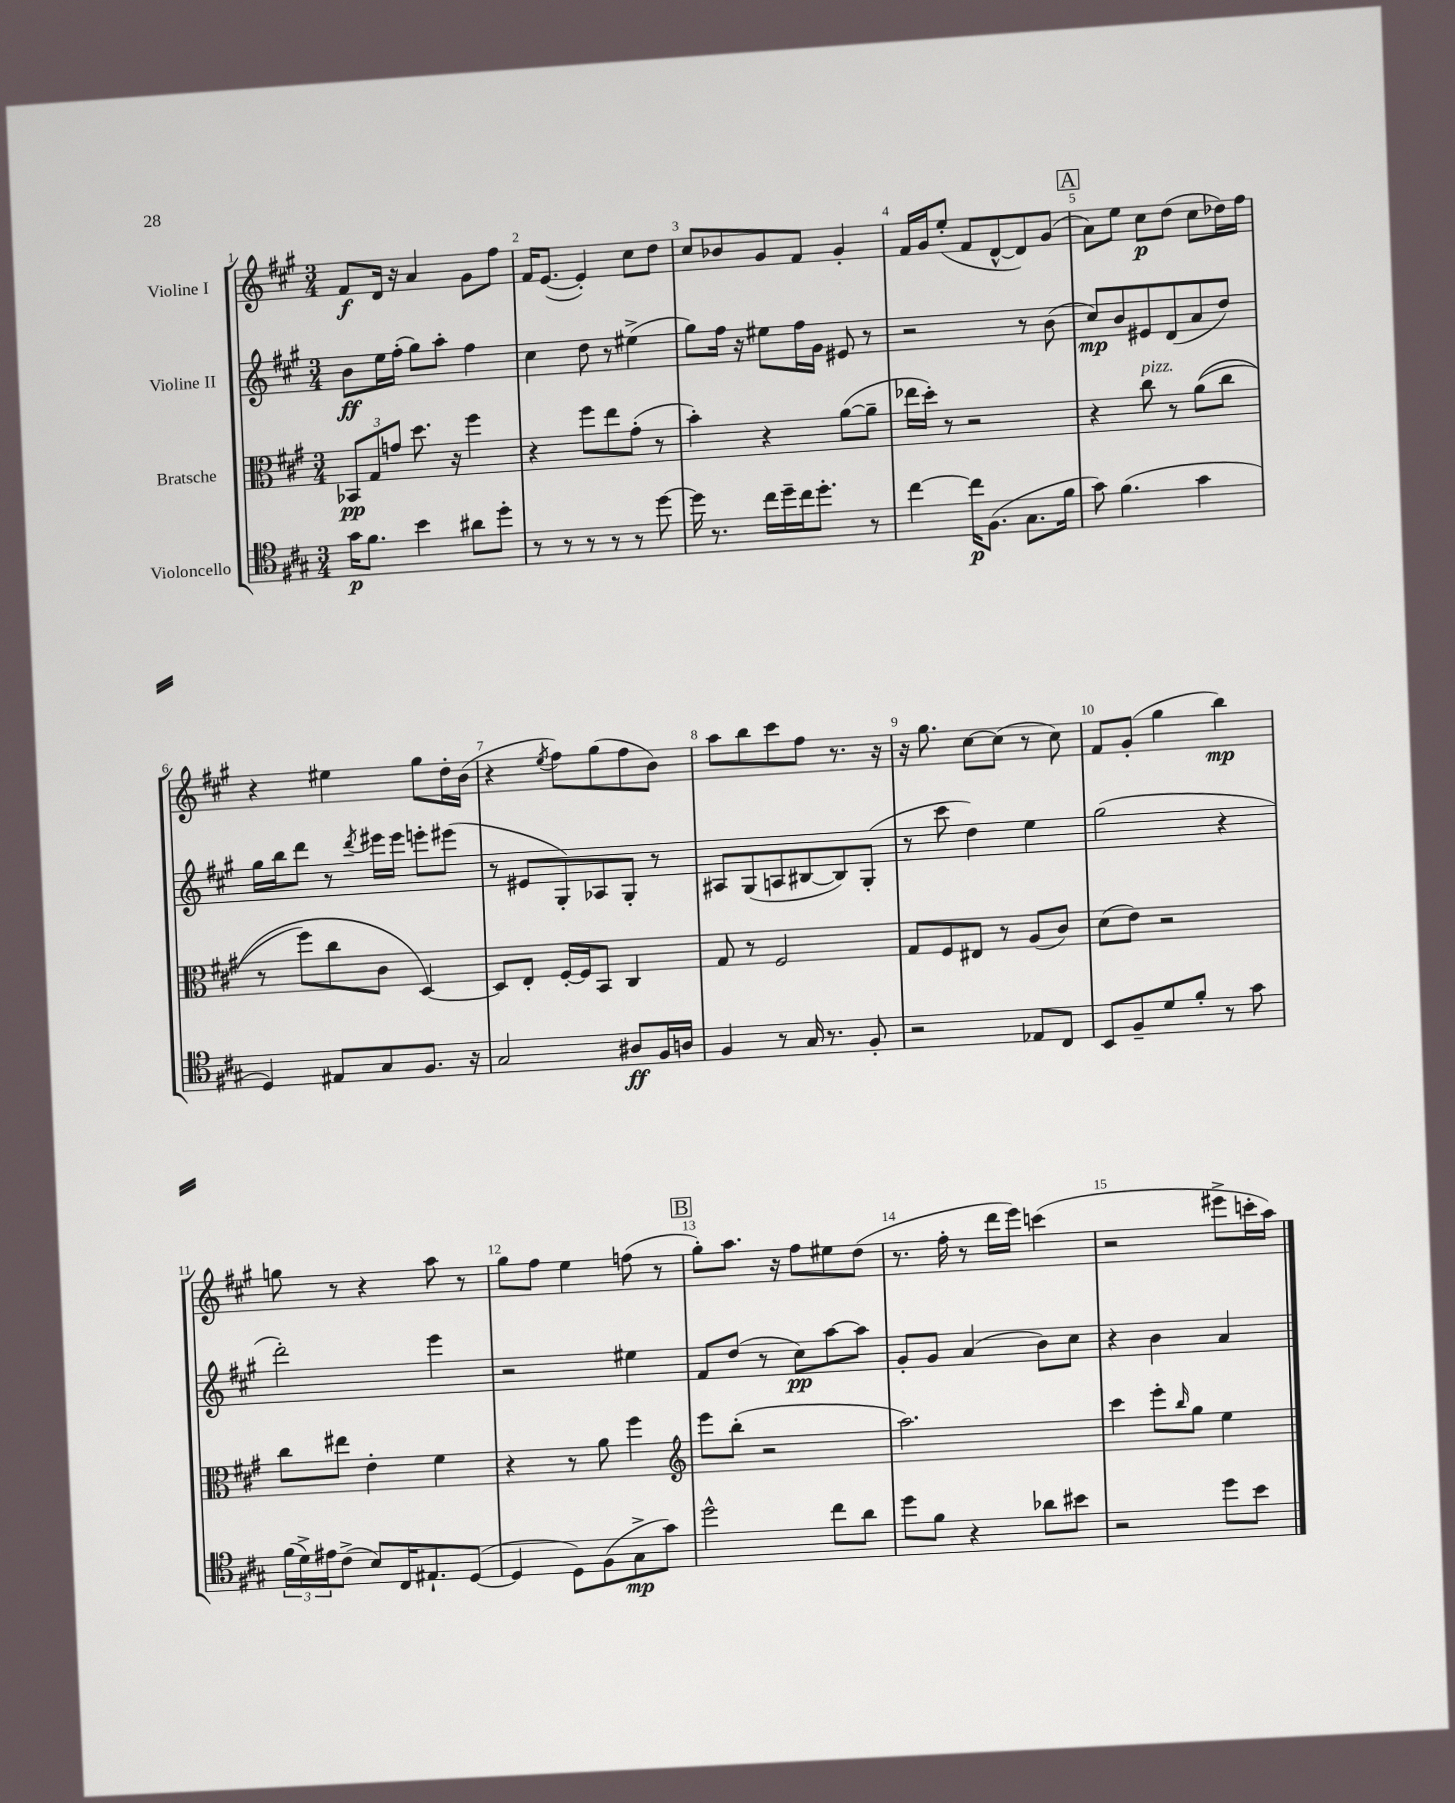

**kern	**dynam	**kern	**dynam	**kern	**dynam	**kern	**dynam
*part4	*part4	*part3	*part3	*part2	*part2	*part1	*part1
*staff4	*staff4	*staff3	*staff3	*staff2	*staff2	*staff1	*staff1
*I"Violoncello	*	*I"Bratsche	*	*I"Violine II	*	*I"Violine I	*
*clefC4	*	*clefC3	*	*clefG2	*	*clefG2	*
*k[f#c#g#]	*	*k[f#c#g#]	*	*k[f#c#g#]	*	*k[f#c#g#]	*
*M3/4	*	*M3/4	*	*M3/4	*	*M3/4	*
=1	=1	=1	=1	=1	=1	=1	=1
16g#\KL	p	12BB-X/L	pp	8b\L	ff	8f#/L	f
8.f#\J	.	.	.	.	.	.	.
.	.	12G#/	.	.	.	.	.
.	.	.	.	16ee\L	.	16d/Jk	.
.	.	12gn/J	.	.	.	.	.
.	.	.	.	(16ff#'\JJ	.	16r	.
4b\	.	8.dd\	.	8gg#\L)	.	4a/	.
.	.	.	.	8aa'\J	.	.	.
.	.	16r	.	.	.	.	.
8a#X\L	.	4ff#\	.	4ff#\	.	8g#\L	.
8dd'\J	.	.	.	.	.	8ff#\J	.
=2	=2	=2	=2	=2	=2	=2	=2
8r	.	4r	.	4cc#\	.	16f#/KL	.
.	.	.	.	.	.	([8.e/J	.
8r	.	.	.	.	.	.	.
8r	.	8ff#\L	.	8dd\	.	4e'/])	.
8r	.	8ee\	.	8r	.	.	.
8r	.	(8g#'\J	.	(4ee#X^\	.	8cc#\L	.
[8dd\	.	8r	.	.	.	8dd\J	.
=3	=3	=3	=3	=3	=3	=3	=3
16dd\]	.	4b'\)	.	8gg#\L)	.	8cc#/L	.
8.r	.	.	.	.	.	.	.
.	.	.	.	16ff#\Jk	.	8b-X/	.
.	.	.	.	16r	.	.	.
16cc#\LL	.	4r	.	8ee#X\L	.	8g#/	.
16dd~\	.	.	.	.	.	.	.
16cc#\J	.	.	.	16ff#\L	.	8f#/J	.
8.dd'\J	.	.	.	16g#\JJ	.	.	.
.	.	([8a\L	.	8e#X/	.	4g#'/	.
8r	.	8a~\J]	.	8r	.	.	.
=4	=4	=4	=4	=4	=4	=4	=4
[4cc#\	.	16ee-X\LL	.	2r	.	16f#/LL	.
.	.	16dd'\JJ)	.	.	.	16g#/J	.
.	.	8r	.	.	.	(8ee'/J	.
16cc#\KL]	p	2r	.	.	.	8f#/L	.
(8.F#\J	.	.	.	.	.	.	.
.	.	.	.	.	.	[8d^^/	.
8.G#\L	.	.	.	8r	.	8d/])	.
.	.	.	.	(8b\	.	(8g#/J	.
16f#\Jk	.	.	.	.	.	.	.
!!LO:REH:place=s1:t=A
=5	=5	=5	=5	=5	=5	=5	=5
8g#\)	.	4r	.	8cc#/L)	mp	8a\L)	.
(4.f#\	.	.	.	8b/	.	8ee\J	.
!	!	!LO:TX:a:i:t=pizz.	!	!	!	!	!
.	.	8cc#\	.	8e#X/	.	8cc#\L	p
.	.	8r	.	(8d/	.	(8dd\J	.
4g#\	.	((8a\L	.	8a/	.	8cc#\L	.
.	.	8cc#\J	.	8dd/J)	.	16dd-X\L)	.
.	.	.	.	.	.	16ff#\JJ	.
!!LO:LB:g=z
=6	=6	=6	=6	=6	=6	=6	=6
4D/)	.	8r	.	16gg#\LL	.	4r	.
.	.	.	.	16bb\J	.	.	.
.	.	8ff#\L)	.	8ddd\J	.	.	.
8E#X/L	.	8cc#\	.	8r	.	4ee#X\	.
.	.	.	.	8qddd/	.	.	.
8G#/	.	8c#\J	.	16eee#X\LL	.	.	.
.	.	.	.	16eee#\JJ	.	.	.
8.F#/J	.	[4D/)	.	8eeen'\L	.	8gg#\L	.
.	.	.	.	(8eee#X\J	.	16dd'\L	.
16r	.	.	.	.	.	(16b\JJ	.
=7	=7	=7	=7	=7	=7	=7	=7
2G#/	.	8D/L]	.	8r	.	4r	.
.	.	8E'/J	.	8e#X/L	.	.	.
.	.	.	.	.	.	8qee/	.
.	.	[16F#'/LL	.	8G#'/)	.	8ff#\L)	.
.	.	16F#/J]	.	.	.	.	.
.	.	8BB/J	.	8A-X/	.	(8gg#\	.
8A#X/L	ff	4C#/	.	8G#'/J	.	8ff#\	.
16F#/L	.	.	.	8r	.	8b\J)	.
16An/JJ	.	.	.	.	.	.	.
=8	=8	=8	=8	=8	=8	=8	=8
4F#/	.	8G#/	.	8A#X/L	.	8aa\L	.
.	.	8r	.	(8G#/	.	8bb\	.
8r	.	2F#/	.	8An/	.	8ccc#\	.
16G#/	.	.	.	[8B#X/	.	8ff#\J	.
8.r	.	.	.	.	.	.	.
.	.	.	.	8B#/])	.	8.r	.
8F#'/	.	.	.	(8G#'/J	.	.	.
.	.	.	.	.	.	16r	.
=9	=9	=9	=9	=9	=9	=9	=9
2r	.	8G#/L	.	8r	.	16r	.
.	.	.	.	.	.	8.gg#\	.
.	.	8F#/	.	8ccc#\	.	.	.
.	.	8E#X/J	.	4dd\)	.	[8cc#\L	.
.	.	8r	.	.	.	(8cc#\J]	.
8E-X/L	.	(8A/L	.	4ee\	.	8r	.
8C#/J	.	8c#/J)	.	.	.	8cc#\)	.
=10	=10	=10	=10	=10	=10	=10	=10
8BB/L	.	(8d\L	.	(2gg#\	.	8f#/L	.
8F#~/	.	8e\J)	.	.	.	(8g#'/J	.
8d/	.	2r	.	.	.	4gg#\	.
8f#'/J	.	.	.	.	.	.	.
8r	.	.	.	4r	.	4bb\)	mp
8g#\	.	.	.	.	.	.	.
!!LO:LB:g=z
=11	=11	=11	=11	=11	=11	=11	=11
(24f#\LL	.	8cc#\L	.	2ddd'\)	.	8ggn\	.
24d^\)	.	.	.	.	.	.	.
24e#X\J	.	.	.	.	.	.	.
(8c#^\J	.	8ee#X\J	.	.	.	8r	.
8B/L)	.	4e'\	.	.	.	4r	.
16C#/K	.	.	.	.	.	.	.
8.E#X`/	.	.	.	.	.	.	.
.	.	4f#\	.	4eee\	.	8aa\	.
([8D/J	.	.	.	.	.	8r	.
=12	=12	=12	=12	=12	=12	=12	=12
4D/]	.	4r	.	2r	.	8gg#\L	.
.	.	.	.	.	.	8ff#\J	.
8D\L)	.	8r	.	.	.	4ee\	.
(8F#\	.	8a\	.	.	.	.	.
8G#^\	mp	4ff#\	.	4ee#X\	.	(8ffn\	.
8g#\J)	.	.	.	.	.	8r	.
!!LO:REH:place=s1:t=B
=13	=13	=13	=13	=13	=13	=13	=13
*	*	*clefG2	*	*	*	*	*
2dd^^\	.	8eee\L	.	8f#/L	.	8gg#'\L)	.
.	.	(8bb'\J	.	(8dd/J	.	8.aa\J	.
.	.	2r	.	8r	.	.	.
.	.	.	.	.	.	16r	.
.	.	.	.	8cc#\L)	pp	8ff#\L	.
8cc#\L	.	.	.	[8aa\	.	8ee#X\	.
8a\J	.	.	.	8aa\J]	.	(8dd\J	.
=14	=14	=14	=14	=14	=14	=14	=14
8dd\L	.	2.aa\)	.	8g#'/L	.	8.r	.
8f#\J	.	.	.	8g#/J	.	.	.
.	.	.	.	.	.	16ff#'\	.
4r	.	.	.	(4a/	.	8r	.
.	.	.	.	.	.	16ddd\LL	.
.	.	.	.	.	.	16eee\JJ)	.
8a-X\L	.	.	.	8b\L)	.	(4cccn\	.
8b#X\J	.	.	.	8cc#\J	.	.	.
=15	=15	=15	=15	=15	=15	=15	=15
2r	.	4ccc#\	.	4r	.	2r	.
.	.	8eee'\L	.	4b\	.	.	.
.	.	16qqbb/	.	.	.	.	.
.	.	8gg#\J	.	.	.	.	.
8dd\L	.	4ee\	.	4a/	.	8eee#X^\L	.
8b\J	.	.	.	.	.	16cccn'\L	.
.	.	.	.	.	.	16aa\JJ)	.
==	==	==	==	==	==	==	==
*-	*-	*-	*-	*-	*-	*-	*-
